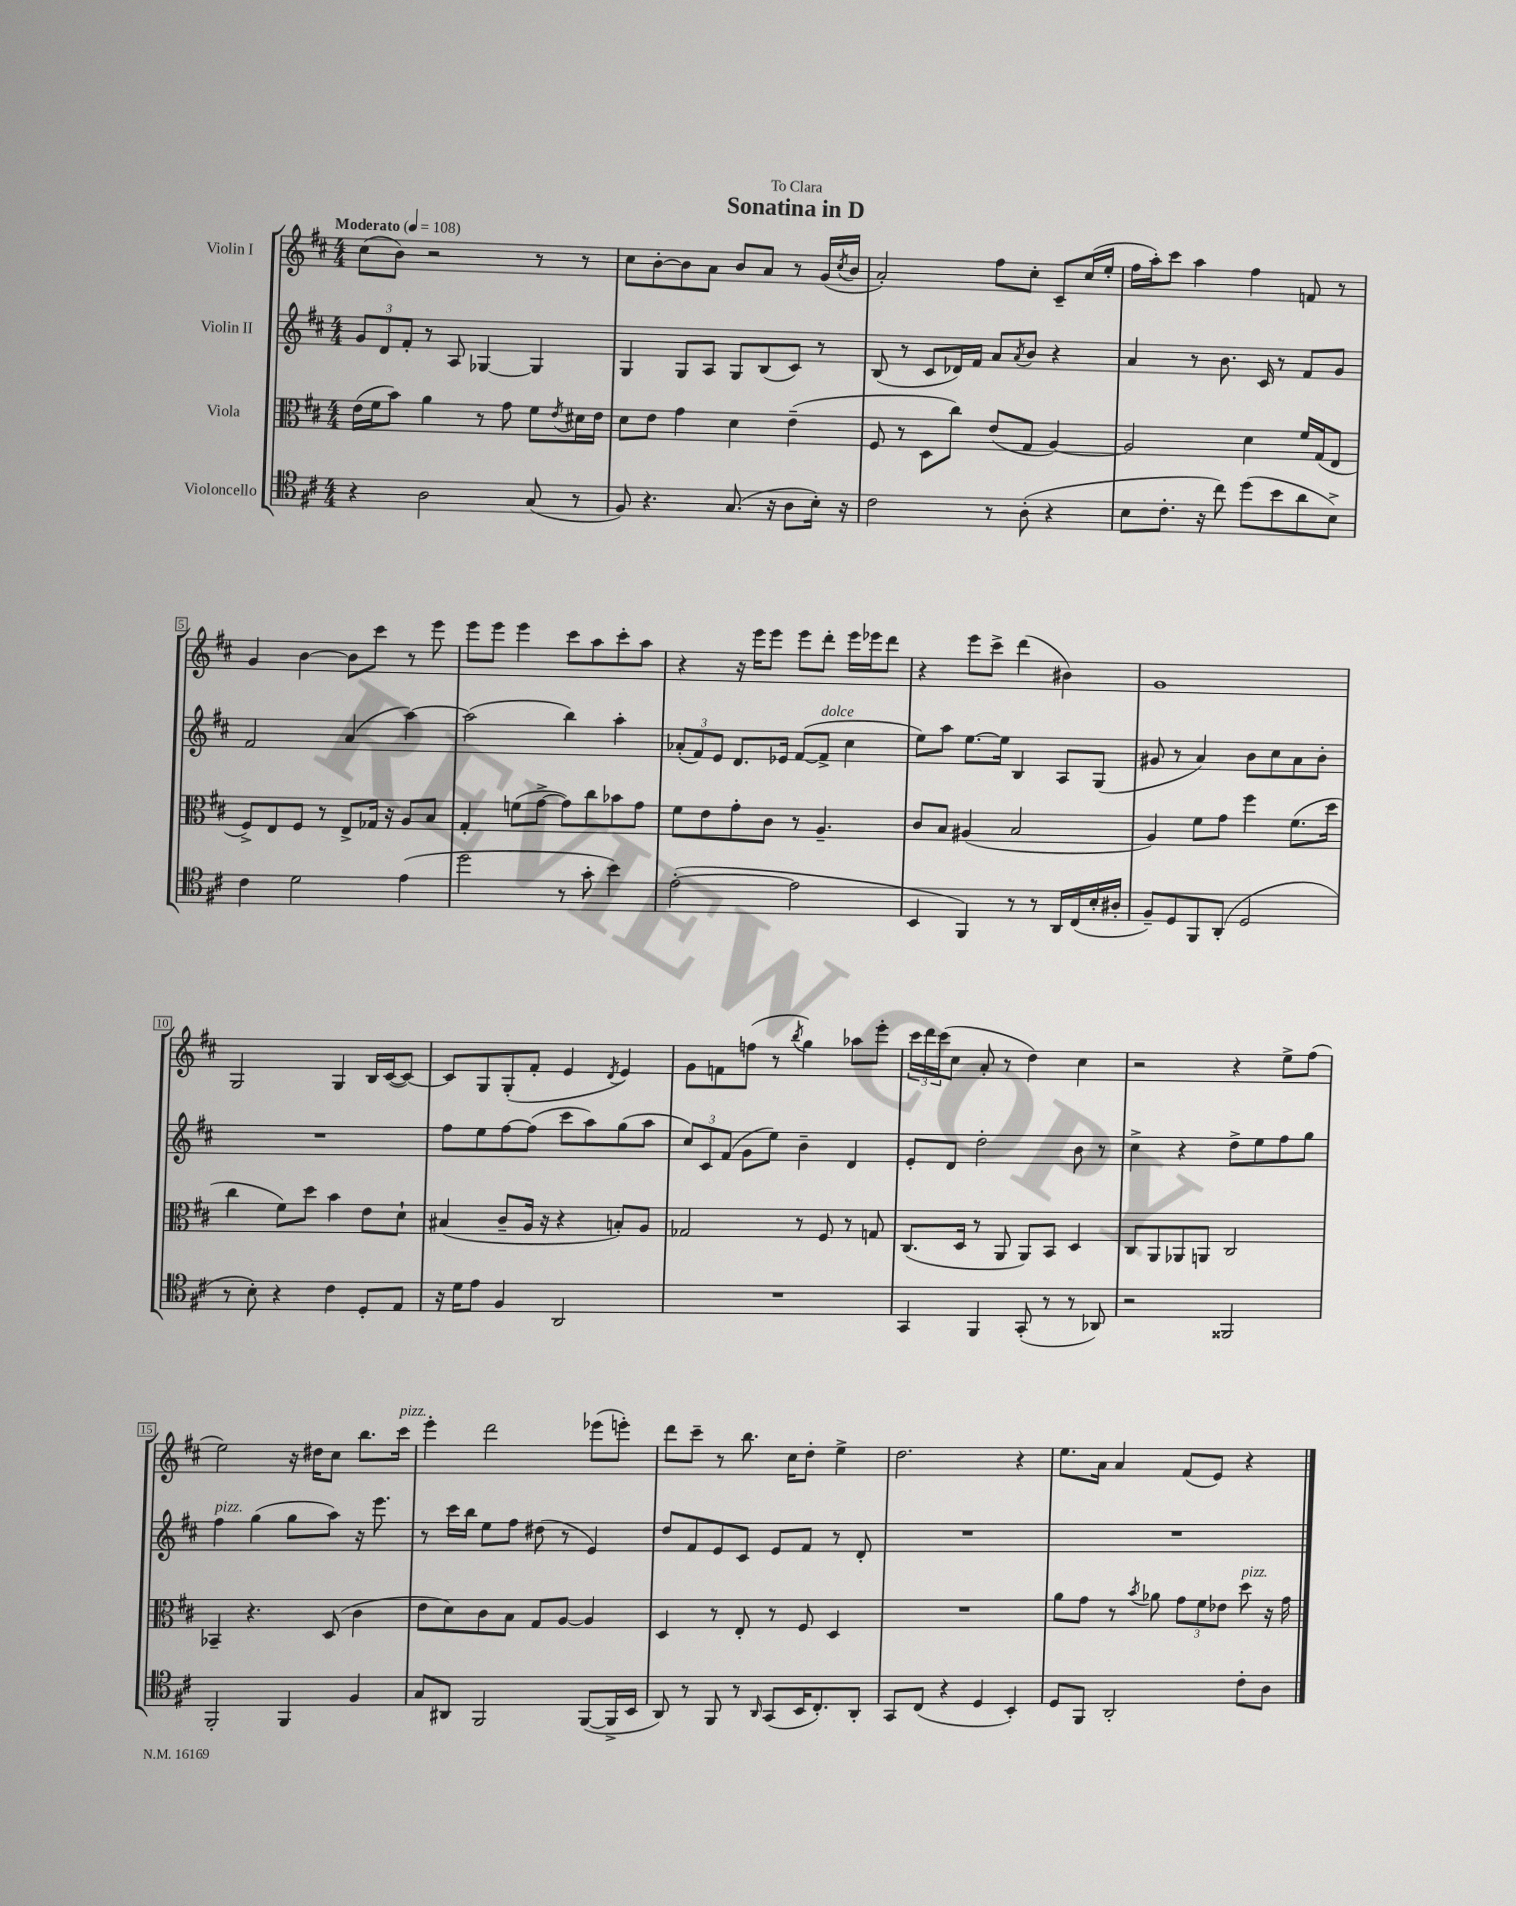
\header { title = "Sonatina in D" dedication = "To Clara" }
<<
\new StaffGroup <<
\new Staff = "s0" \with { instrumentName = "Violin I" } {
    \clef treble \key d \major \numericTimeSignature \time 4/4 \tempo "Moderato" 4 = 108
    cis''8( b'8) r2 r8 r8 |
    cis''8 b'8~-. b'8 a'8 b'8 a'8 r8 g'16( \acciaccatura { cis''8 } b'16 |
    a'2-.) fis''8 cis''8-. cis'8-- cis''16( e''16-. |
    fis''16 a''16-.) cis'''8 a''4 fis''4 f'8 r8 |
    g'4 b'4~ b'8 cis'''8 r8 e'''8 |
    e'''8 e'''8 e'''4 cis'''8 a''8 cis'''8-. a''8 |
    r4 r16 e'''16 e'''8 e'''8 d'''8-. e'''16 ees'''16 d'''8 |
    r4 e'''8 cis'''8-> d'''4( bis'4) |
    g'1 |
    g2 g4 b16 cis'16~( cis'8~) |
    cis'8 g8 g8-.( fis'8-. e'4 \acciaccatura { d'8 } e'4) |
    g'8 f'8 f''8( r8 \acciaccatura { b''8 } g''4) aes''8 e'''8-. |
    \tuplet 3/2 { cis'''16 d'''16 cis'''16( } cis''8 a'8-. r8 d''4) cis''4 |
    r2 r4 e''8-> fis''8( |
    e''2) r16 dis''16 cis''8 b''8. cis'''16^\markup { \italic "pizz." } |
    e'''4-. d'''2 ees'''8( e'''8-.) |
    d'''8 cis'''8-- r8 b''8. cis''16 d''8-. e''4-> |
    d''2. r4 |
    e''8. a'16 a'4 fis'8( e'8) r4 \bar "|." |
}
\new Staff = "s1" \with { instrumentName = "Violin II" } {
    \clef treble \key d \major \numericTimeSignature \time 4/4
    \tuplet 3/2 { g'8 d'8 fis'8-. } r8 a8 ges4~ ges4 |
    g4 g8 a8 g8 b8( cis'8) r8 |
    b8( r8 cis'8 des'16) fis'16 a'8 \acciaccatura { a'8 } b'8 r4 |
    a'4 r8 b'8. cis'16 r8 fis'8 g'8 |
    fis'2 a'4( a''4~) |
    a''2( b''4) a''4-. |
    \tuplet 3/2 { aes'8-.( fis'8) e'8 } d'8. ees'16 fis'8~( fis'8->^\markup { \italic "dolce" } cis''4 |
    e''8) a''8 e''8.~ e''16 b4 a8 g8( |
    gis'8 r8 a'4) b'8 cis''8 a'8 b'8-. |
    R1 |
    fis''8 e''8 fis''8~ fis''8( cis'''8 a''8) g''8( a''8 |
    \tuplet 3/2 { cis''8) cis'8 fis'8( } g'8 e''8) b'4-- d'4 |
    e'8-. d'8 d''2-. b'8 r8 |
    cis''4-> r4 d''8-> e''8 fis''8 g''8 |
    fis''4^\markup { \italic "pizz." } g''4( g''8 a''8) r16 e'''8. |
    r8 cis'''16 b''16 e''8 fis''8 dis''8( r8 e'4) |
    d''8 fis'8 e'8 cis'8 e'8 fis'8 r8 d'8-. |
    R1 |
    R1 \bar "|." |
}
\new Staff = "s2" \with { instrumentName = "Viola" } {
    \clef alto \key d \major \numericTimeSignature \time 4/4
    e'16( fis'16 b'8) a'4 r8 g'8 fis'8 \acciaccatura { e'8 } dis'16 e'16 |
    d'8 e'8 g'4 d'4 e'4--( |
    fis8 r8 d8 cis''8) e'8( g8 a4~) |
    a2 d'4 fis'16 g16( e8 |
    fis8->) e8 fis8 r8 e8-> ges16 r16 a8 b8 |
    g4-. f'8( g'8~-> g'8) cis''8 bes'8 g'8 |
    fis'8 e'8 g'8-. cis'8 r8 a4.-- |
    cis'8 b8 ais4( b2 |
    a4) fis'8 g'8 fis''4 fis'8.( d''16 |
    cis''4 fis'8) d''8 b'4 e'8 d'8-! |
    bis4( cis'8-- a16 r16 r4 b8-.) a8 |
    ges2 r8 fis8 r8 g8 |
    cis8.( d16 r8 a,8 a,8) b,8 d4 |
    cis8 a,8 aes,8 a,8 cis2 |
    bes,4-- r4. d8( cis'4 |
    e'8 d'8) cis'8 b8 g8 a8~ a4 |
    d4 r8 e8-. r8 fis8 d4 |
    R1 |
    a'8 g'8 r8 \acciaccatura { b'8 } aes'8 \tuplet 3/2 { g'8 fis'8 ees'8 } d''8^\markup { \italic "pizz." } r16 g'16 \bar "|." |
}
\new Staff = "s3" \with { instrumentName = "Violoncello" } {
    \clef tenor \key d \major \numericTimeSignature \time 4/4
    r4 a2 g8( r8 |
    fis8) r4. g8.( r16 a8 b16-.) r16 |
    cis'2 r8 a8-.( r4 |
    b8 cis'8.-. r16 cis''8) d''8( b'8 a'8 b8->) |
    cis'4 d'2 e'4( |
    d''2 r8 g'8-. b'4) |
    e'2~-.( e'2 |
    b,4 fis,4) r8 r8 a,16 cis16( b16-. ais16-. |
    fis8--) d8 fis,8 a,8-.( d2 |
    r8 b8-.) r4 cis'4 d8-. e8 |
    r16 d'16 e'8 fis4 a,2 |
    R1 |
    g,4 fis,4 g,8-.( r8 r8 aes,8) |
    r2 fisis,2 |
    fis,2-. fis,4 fis4 |
    g8 ais,8 fis,2 fis,8~( fis,16-> b,16 |
    a,8) r8 fis,8 r8 \grace { a,16 } g,8( b,16 cis8.-.) a,8-. |
    g,8 cis8( r4 d4 b,4-.) |
    d8 fis,8 a,2-. cis'8-. a8 \bar "|." |
}
>>
>>
\layout { \context { \Score \override BarNumber.stencil = #(make-stencil-boxer 0.1 0.3 ly:text-interface::print) } }
